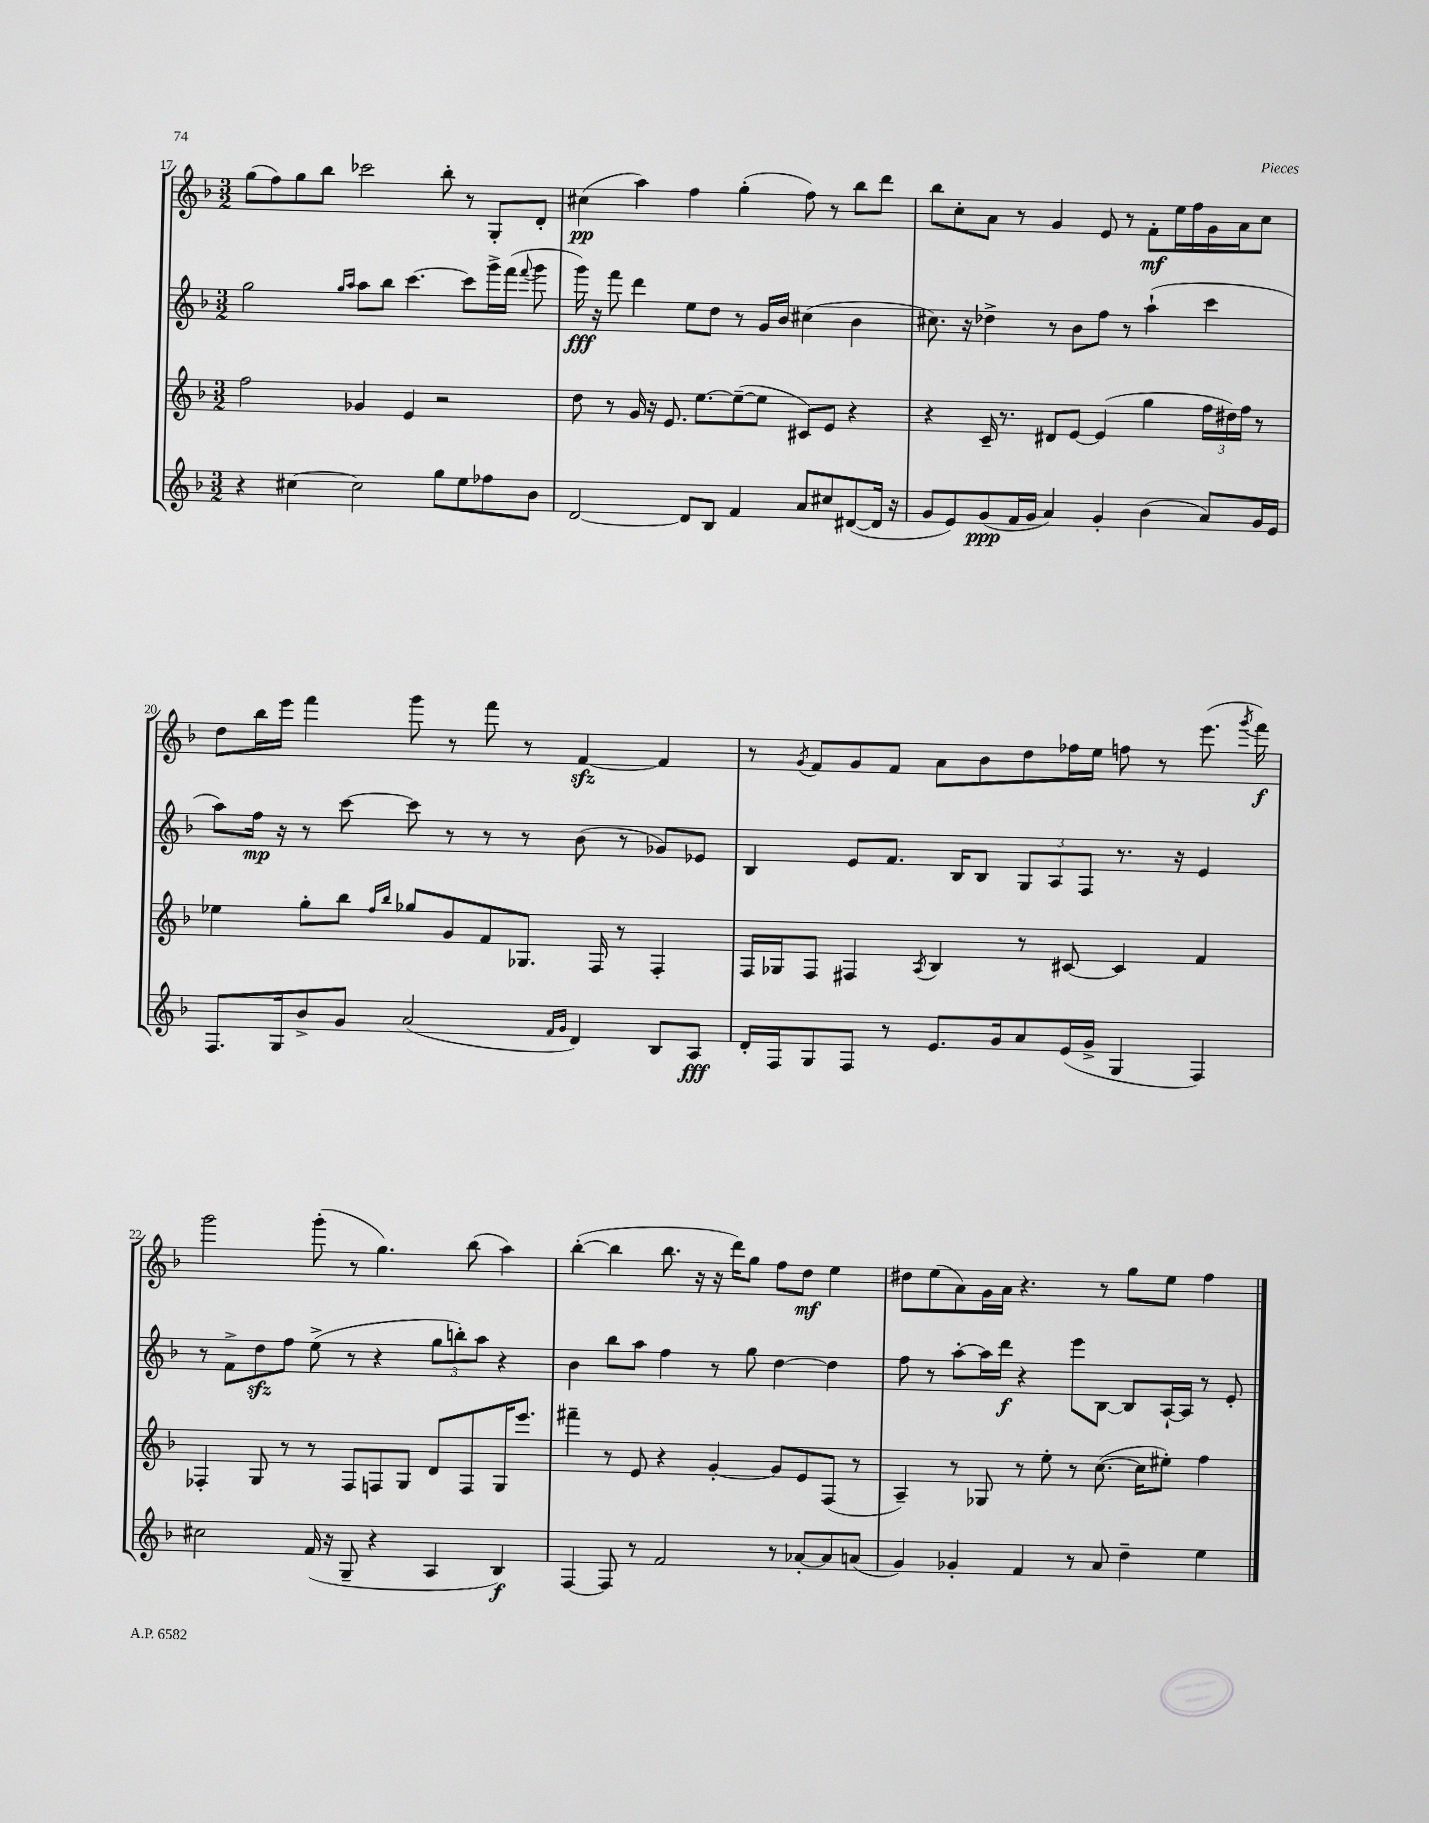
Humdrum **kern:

**kern	**dynam	**kern	**kern	**dynam	**kern	**dynam
*part4	*part4	*part3	*part2	*part2	*part1	*part1
*staff4	*staff4	*staff3	*staff2	*staff2	*staff1	*staff1
*clefG2	*	*clefG2	*clefG2	*	*clefG2	*
*k[b-]	*	*k[b-]	*k[b-]	*	*k[b-]	*
*M3/2	*	*M3/2	*M3/2	*	*M3/2	*
=17	=17	=17	=17	=17	=17	=17
4r	.	2ff\	2gg\	.	(8gg\L	.
.	.	.	.	.	8ff\)	.
[4cc#X\	.	.	.	.	8gg\	.
.	.	.	.	.	8bb-\J	.
.	.	.	16qqgg/LL	.	.	.
.	.	.	16qqaa/JJ	.	.	.
2cc#\]	.	4g-X/	8aa\L	.	2ccc-X\	.
.	.	.	8bb-\J	.	.	.
.	.	4e/	[4.ccc\	.	.	.
8gg\L	.	2r	.	.	8bb-'\	.
8ee\	.	.	8ccc\L]	.	8r	.
8ff-X\	.	.	16ggg^\L	.	8G'/L	.
.	.	.	(16fff\JJ	.	.	.
.	.	.	8qqfff/	.	.	.
8b-\J	.	.	8ggg\	.	8d'/J	.
=18	=18	=18	=18	=18	=18	=18
[2d/	.	8dd\	16ggg\)	fff	(4cc#X\	pp
.	.	.	16r	.	.	.
.	.	8r	8fff\	.	.	.
.	.	16g/	4ddd\	.	4aa\)	.
.	.	16r	.	.	.	.
.	.	8.e/	.	.	.	.
8d/L]	.	.	8ee\L	.	4ff\	.
.	.	[8.ee\L	.	.	.	.
8B-/J	.	.	8dd\J	.	.	.
4f/	.	(8ee~\_	8r	.	(4gg'\	.
.	.	8ee\J]	16g/LL	.	.	.
.	.	.	16b-/JJ	.	.	.
8a/L	.	8c#X/L)	(4cc#X\	.	8ff\)	.
8cc#X/	.	8e/J	.	.	8r	.
([8d#X/	.	4r	4b-\	.	8bb-\L	.
16d#/Jk]	.	.	.	.	8ddd\J	.
16r	.	.	.	.	.	.
=19	=19	=19	=19	=19	=19	=19
8g/L	.	4r	8.cc#X\)	.	8bb-\L	.
8e/)	.	.	.	.	8cc'\	.
.	.	.	16r	.	.	.
(8g/	ppp	16c~/	4dd-X^\	.	8a\J	.
.	.	8.r	.	.	.	.
16f/L	.	.	.	.	8r	.
16g/JJ	.	.	.	.	.	.
4a/)	.	8d#X/L	8r	.	4g/	.
.	.	[8e/J	8b-\L	.	.	.
4g'/	.	(4e/]	8ff\J	.	8e/	.
.	.	.	8r	.	8r	.
(4b-\	.	4gg\	(4aa`\	.	8f'\L	mf
.	.	.	.	.	16ee\L	.
.	.	.	.	.	16ff\	.
8a/L)	.	24ff\LL	4ccc\	.	16g\	.
.	.	24dd#X\)	.	.	.	.
.	.	.	.	.	16a\J	.
.	.	24ff\JJ	.	.	.	.
16g/L	.	8r	.	.	8cc\J	.
16e/JJ	.	.	.	.	.	.
!!LO:LB:g=z
=20	=20	=20	=20	=20	=20	=20
8.F/L	.	4ee-X\	8aa\L)	.	8dd\L	.
.	.	.	16ff\Jk	mp	16bb-\L	.
16G/k	.	.	16r	.	16eee\JJ	.
8b-^/	.	8gg'\L	8r	.	4fff\	.
8g/J	.	8bb-\J	[8ccc\	.	.	.
.	.	16qqff/LL	.	.	.	.
.	.	16qqbb-/JJ	.	.	.	.
(2a/	.	8gg-X/L	8ccc\]	.	8ggg\	.
.	.	8g/	8r	.	8r	.
.	.	8f/	8r	.	8fff\	.
.	.	8.G-X/J	8r	.	8r	.
16qqf/LL	.	.	.	.	.	.
16qqg/JJ	.	.	.	.	.	.
4d/)	.	.	(8b-\	.	[4fzz/	.
.	.	16F/	.	.	.	.
.	.	8r	8r	.	.	.
8B-/L	.	4F'/	8g-X/L)	.	4f/]	.
8A/J	fff	.	8e-X/J	.	.	.
=21	=21	=21	=21	=21	=21	=21
16d'/LL	.	16F/LL	4B-/	.	8r	.
16F/J	.	16G-X/J	.	.	.	.
.	.	.	.	.	8qg/	.
8G/	.	8F/J	.	.	8f/L	.
8F/J	.	4F#X/	8e/L	.	8g/	.
8r	.	.	8.f/J	.	8f/J	.
.	.	8qA/	.	.	.	.
8.e/L	.	4B-/	.	.	8a\L	.
.	.	.	16B-/KL	.	.	.
.	.	.	8B-/J	.	8b-\	.
16g/k	.	.	.	.	.	.
8a/	.	8r	12G/L	.	8dd\	.
.	.	.	12A/	.	.	.
(16e/L	.	[8c#X/	.	.	16ff-X\L	.
.	.	.	12F/J	.	.	.
16g^/JJ	.	.	.	.	16ee\JJ	.
4G/	.	4c#/]	8.r	.	8ffn\	.
.	.	.	.	.	8r	.
.	.	.	16r	.	.	.
4F/)	.	4f/	4e/	.	(8.eee\	.
.	.	.	.	.	8qggg/	.
.	.	.	.	.	16fff\)	f
!!LO:LB:g=z
=22	=22	=22	=22	=22	=22	=22
2cc#X\	.	4F-X'/	8r	.	2ggg\	.
.	.	.	8f^\L	.	.	.
.	.	8G/	8ddzz\	.	.	.
.	.	8r	8ff\J	.	.	.
(16f/	.	8r	(8ee^\	.	(8ggg'\	.
16r	.	.	.	.	.	.
8G~/	.	8F-/L	8r	.	8r	.
4r	.	8Fn/	4r	.	4.gg\)	.
.	.	8G/J	.	.	.	.
4A/	.	8d/L	12gg\L	.	.	.
.	.	.	12bbn'\)	.	.	.
.	.	8F/	.	.	(8bb-\	.
.	.	.	12aa\J	.	.	.
4B-/)	f	16G/K	4r	.	4aa\)	.
.	.	8.eee/J	.	.	.	.
=23	=23	=23	=23	=23	=23	=23
[4F/	.	4fff#X~\	4b-\	.	([4bb-'\	.
8F/]	.	8r	8bb-\L	.	4bb-\]	.
8r	.	8e/	8aa\J	.	.	.
2f/	.	4r	4ff\	.	8.bb-\	.
.	.	.	.	.	16r	.
.	.	[4g'/	8r	.	16r	.
.	.	.	.	.	16ddd\KL)	.
.	.	.	8gg\	.	8gg\J	.
8r	.	8g/L]	[4dd\	.	8ff\L	.
[8a-X'/L	.	8e/	.	.	8dd\J	mf
8a-/]	.	(8F/J	4dd\]	.	4ee\	.
(8an/J	.	8r	.	.	.	.
=24	=24	=24	=24	=24	=24	=24
4g/)	.	4A~/)	8ff\	.	8dd#X\L	.
.	.	.	8r	.	(8ee\	.
4g-X'/	.	8r	[8aa'\L	.	8a\)	.
.	.	8G-X/	16aa\L]	.	16g\L	.
.	.	.	16ddd\JJ	f	16a\JJ	.
4f/	.	8r	4r	.	4.r	.
.	.	8ee'\	.	.	.	.
8r	.	8r	8eee\L	.	.	.
8a/	.	([8.cc\	[8B-\J	.	8r	.
4dd~\	.	.	8B-/L]	.	8gg\L	.
.	.	16cc\KL]	.	.	.	.
.	.	8ee#X'\J)	[16A`/L	.	8ee\J	.
.	.	.	16A/JJ]	.	.	.
4ee\	.	4ff\	8r	.	4ff\	.
.	.	.	8e'/	.	.	.
==	==	==	==	==	==	==
*-	*-	*-	*-	*-	*-	*-
